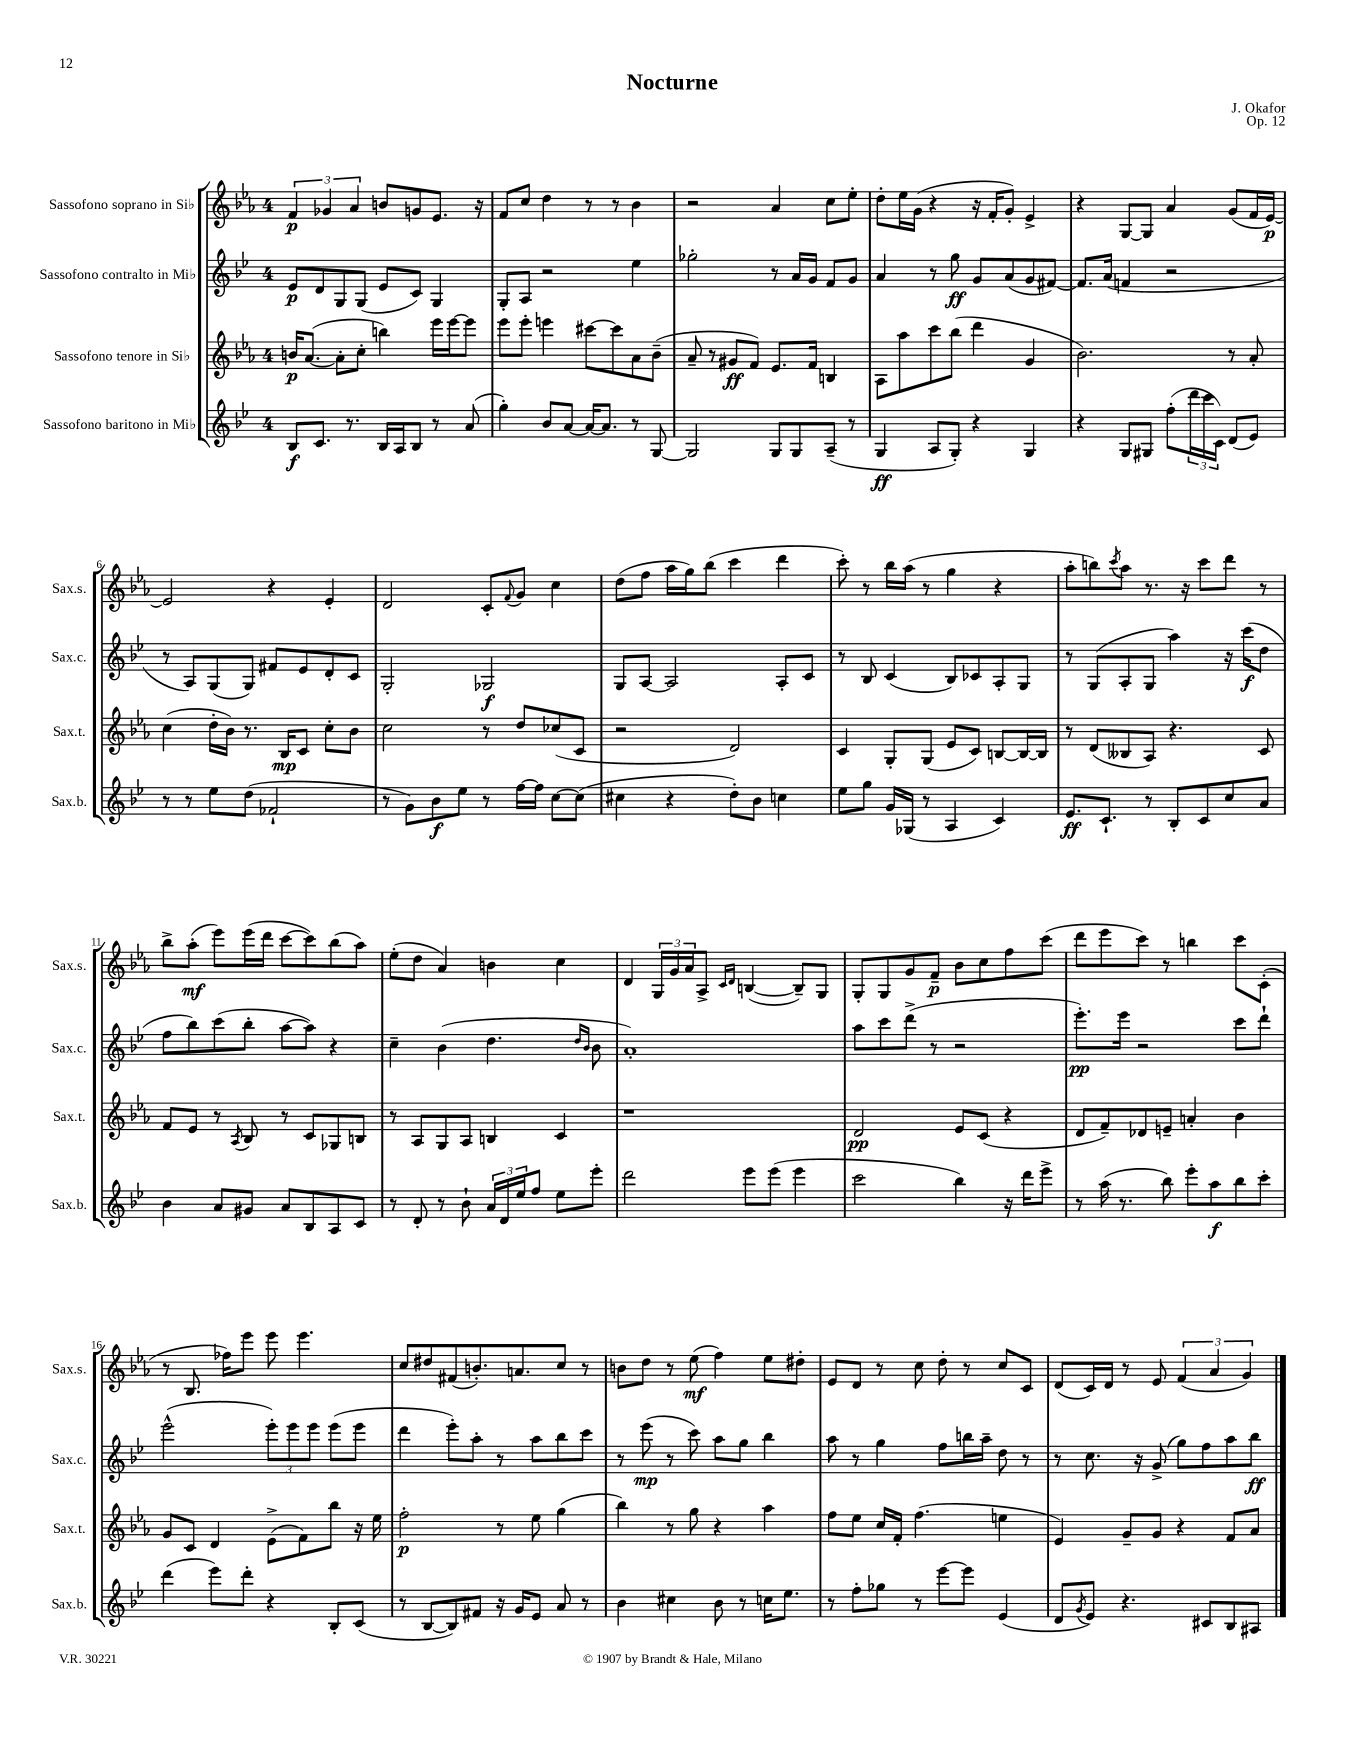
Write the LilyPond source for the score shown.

\header { title = "Nocturne" composer = "J. Okafor" opus = "Op. 12" }
<<
\new StaffGroup <<
\new Staff = "s0" \with { instrumentName = "Sassofono soprano in Sib" shortInstrumentName = "Sax.s." } {
    \clef treble \key ees \major \once \override Staff.TimeSignature.style = #'single-digit \time 4/4
    \tuplet 3/2 { f'4\p ges'4 aes'4 } b'8 g'8 ees'8. r16 |
    f'8 c''8 d''4 r8 r8 bes'4 |
    r2 aes'4 c''8 ees''8-. |
    d''8-. ees''16 g'16( r4 r16 f'16-. g'8-.) ees'4-> |
    r4 g8~ g8 aes'4 g'8( f'16 ees'16~\p) |
    ees'2 r4 ees'4-. |
    d'2 c'8-. \appoggiatura { f'8 } g'8 c''4 |
    d''8( f''8 aes''16 g''16) bes''8( c'''4 d'''4 |
    c'''8-.) r8 bes''16 aes''16( r8 g''4 r4 |
    aes''8-. b''8) \acciaccatura { c'''8 } aes''8 r8. r16 c'''8 d'''8 r8 |
    bes''8-> aes''8-.\mf( ees'''8) ees'''16( d'''16 c'''8~ c'''8) bes''8( aes''8) |
    ees''8-.( d''8 aes'4) b'4 c''4 |
    d'4 \tuplet 3/2 { g16 g'16 aes'16 } aes8-> \grace { c'16 d'16 } b4~( b8--) g8 |
    g8-. g8 g'8 f'8--\p bes'8 c''8 f''8 c'''8( |
    d'''8 ees'''8 c'''8) r8 b''4 c'''8 c'8-.( |
    r8 bes8. fes''16) ees'''8 ees'''8 ees'''4. |
    c''8 dis''8 fis'8( b'8.-.) a'8. c''8 r8 |
    b'8 d''8 r8 ees''8\mf( f''4) ees''8 dis''8-. |
    ees'8 d'8 r8 c''8 d''8-. r8 c''8 c'8 |
    d'8( c'16) d'16 r8 ees'8 \tuplet 3/2 { f'4( aes'4 g'4) } \bar "|." |
}
\new Staff = "s1" \with { instrumentName = "Sassofono contralto in Mib" shortInstrumentName = "Sax.c." } {
    \clef treble \key bes \major \once \override Staff.TimeSignature.style = #'single-digit \time 4/4
    ees'8\p d'8 g8 g8( ees'8 c'8) g4 |
    g8-. a8 r2 ees''4 |
    ges''2-. r8 a'16 g'16 f'8 g'8 |
    a'4 r8 g''8\ff g'8 a'8( g'8 fis'8~) |
    fis'8. a'16( f'4 r2 |
    r8 a8) g8( g8) fis'8 ees'8 d'8-. c'8 |
    g2-. ges2\f |
    g8 a8~ a2 a8-. c'8 |
    r8 bes8 c'4( bes8) ces'8 a8-. g8 |
    r8 g8( a8-. g8 a''4) r16 c'''16\f( d''8 |
    f''8 bes''8) c'''8( bes''8-. a''8~ a''8) r4 |
    c''4-- bes'4( d''4. \grace { d''16 bes'16 } bes'8 |
    a'1-.) |
    a''8 c'''8 d'''8->( r8 r2 |
    ees'''8.-.\pp) ees'''16 r2 c'''8 d'''8-! |
    ees'''2-^( \tuplet 3/2 { ees'''8-.) ees'''8 ees'''8 } ees'''8( ees'''8 |
    d'''4 ees'''8-.) a''8-. r8 a''8 bes''8 c'''8 |
    r8 ees'''8\mp( r8 c'''8) a''8 g''8 bes''4 |
    a''8 r8 g''4 f''8 b''16 a''16-- d''8 r8 |
    r8 c''8. r16 g'8->( g''8) f''8 a''8 bes''8\ff \bar "|." |
}
\new Staff = "s2" \with { instrumentName = "Sassofono tenore in Sib" shortInstrumentName = "Sax.t." } {
    \clef treble \key ees \major \once \override Staff.TimeSignature.style = #'single-digit \time 4/4
    b'16\p aes'8.~( aes'8-. c''8-. b''4) ees'''16 ees'''16~ ees'''8 |
    ees'''8 ees'''8-. e'''4 cis'''8~ cis'''8 aes'8 bes'8--( |
    aes'8-- r8 gis'8\ff f'8) ees'8. f'16 b4 |
    aes8 aes''8 c'''8 bes''8( d'''4 g'4 |
    bes'2.) r8 aes'8-. |
    c''4( d''16-. bes'16) r8. bes16\mp c'8 c''8-. bes'8 |
    c''2 r8 d''8 ces''8( c'8 |
    r2 d'2) |
    c'4 g8-. g8( ees'8 c'8) b8~ b16~ b16 |
    r8 d'8( beses8 aes8) r4. c'8 |
    f'8 ees'8 r8 \acciaccatura { aes8 } bes8 r8 c'8 ges8 b8 |
    r8 aes8 g8 aes8 b4 c'4 |
    r1 |
    d'2\pp ees'8 c'8( r4 |
    d'8 f'8--) des'8 e'8-- a'4-. bes'4 |
    g'8 c'8 d'4 ees'8->( f'8) bes''8 r16 ees''16 |
    f''2-.\p r8 ees''8 g''4( |
    bes''4) r8 g''8 r4 aes''4 |
    f''8 ees''8 c''16 f'16-. f''4.( e''4 |
    ees'4) g'8-- g'8 r4 f'8 aes'8 \bar "|." |
}
\new Staff = "s3" \with { instrumentName = "Sassofono baritono in Mib" shortInstrumentName = "Sax.b." } {
    \clef treble \key bes \major \once \override Staff.TimeSignature.style = #'single-digit \time 4/4
    bes8\f c'8. r8. bes16 a16 bes8 r8 a'8( |
    g''4-.) bes'8 a'8~ a'16~ a'8. r8 g8~ |
    g2 g8 g8 a8--( r8 |
    g4\ff a8 g8-.) r4 g4 |
    r4 g8 gis8 f''8-.( \tuplet 3/2 { d'''16 c'''16 c'16) } d'8( ees'8) |
    r8 r8 ees''8 d''8( fes'2-! |
    r8 g'8) bes'8\f ees''8 r8 f''16~ f''16 c''8~ c''8( |
    cis''4 r4 d''8-.) bes'8 c''4 |
    ees''8 g''8 g'16 ges16( r8 a4 c'4) |
    ees'8.\ff c'8.-! r8 bes8-. c'8 c''8 a'8 |
    bes'4 a'8 gis'8 a'8 bes8 a8 c'8 |
    r8 d'8-. r8 bes'8-! \tuplet 3/2 { a'16 d'16 ees''16 } f''8 ees''8 ees'''8-. |
    d'''2 ees'''8 ees'''8( ees'''4 |
    c'''2 bes''4) r16 d'''16 ees'''8-> |
    r8 a''16( r8. bes''8) ees'''8-. a''8\f bes''8 c'''8-. |
    d'''4( ees'''8) d'''8-. r4 bes8-. c'8( |
    r8 bes8~ bes8) fis'8 r16 g'16 ees'8 a'8 r8 |
    bes'4 cis''4 bes'8 r8 c''16 ees''8. |
    r8 f''8-. ges''8 r8 ees'''8~ ees'''8 ees'4( |
    d'8 \acciaccatura { g'8 } ees'8) r4. cis'8 bes8 ais8 \bar "|." |
}
>>
>>
